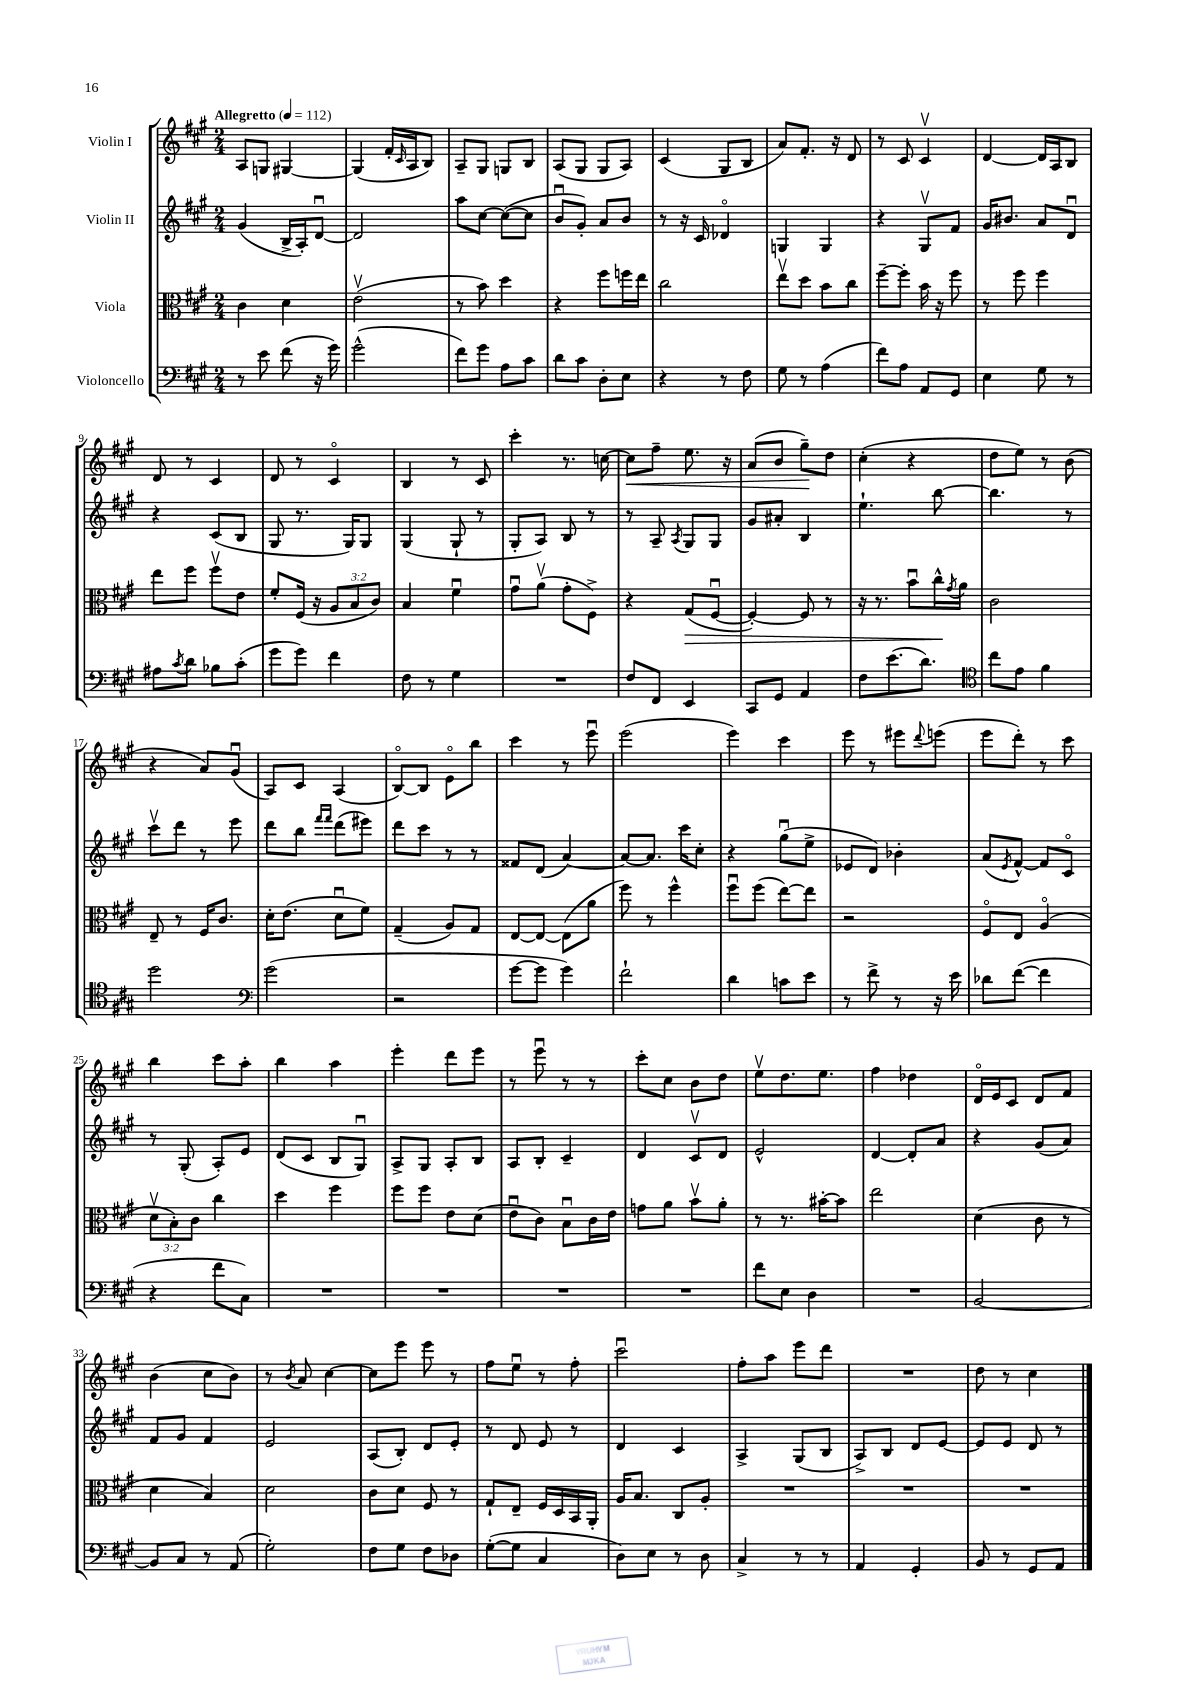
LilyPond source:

<<
\new StaffGroup <<
\new Staff = "s0" \with { instrumentName = "Violin I" } {
    \clef treble \key a \major \numericTimeSignature \time 2/4 \tempo "Allegretto" 4 = 112
    a8 g8 gis4~ |
    gis4( fis'16-. \grace { cis'16 } a16 b8) |
    a8-- gis8 g8 b8 |
    a8( gis8 gis8 a8) |
    cis'4( gis8 b8 |
    a'8) fis'8.-. r16 d'8 |
    r8 cis'8 cis'4\upbow |
    d'4~ d'16 a16 b8 |
    d'8 r8 cis'4 |
    d'8 r8 cis'4\flageolet |
    b4 r8 cis'8 |
    cis'''4-. r8. c''16~ |
    c''8\< fis''8-- e''8. r16 |
    a'8( b'8 gis''8--\!) d''8 |
    cis''4-.( r4 |
    d''8 e''8) r8 b'8( |
    r4 a'8) gis'8\downbow( |
    a8) cis'8 a4( |
    b8~\flageolet) b8 e'8\flageolet b''8 |
    cis'''4 r8 e'''8\downbow |
    e'''2( |
    e'''4) cis'''4 |
    e'''8 r8 eis'''8 \appoggiatura { d'''8 } e'''8( |
    e'''8 d'''8-.) r8 cis'''8 |
    b''4 cis'''8 a''8-. |
    b''4 a''4 |
    e'''4-. d'''8 e'''8 |
    r8 e'''8\downbow r8 r8 |
    cis'''8-. cis''8 b'8 d''8 |
    e''8\upbow d''8. e''8. |
    fis''4 des''4 |
    d'16\flageolet e'16 cis'8 d'8 fis'8 |
    b'4( cis''8 b'8) |
    r8 \acciaccatura { b'8 } a'8 cis''4~ |
    cis''8 e'''8 e'''8 r8 |
    fis''8 e''8\downbow r8 fis''8-. |
    cis'''2\downbow |
    fis''8-. a''8 e'''8 d'''8 |
    R2 |
    d''8 r8 cis''4 \bar "|." |
}
\new Staff = "s1" \with { instrumentName = "Violin II" } {
    \clef treble \key a \major \numericTimeSignature \time 2/4
    gis'4( b16-> a16-.) d'8~\downbow |
    d'2 |
    a''8 cis''8~ cis''8~( cis''8 |
    b'8\downbow gis'8-.) a'8 b'8 |
    r8 r16 cis'16 des'4\flageolet |
    g4 g4 |
    r4 gis8\upbow fis'8 |
    gis'16 bis'8. a'8 d'8\downbow |
    r4 cis'8( b8 |
    gis8 r8. gis16) gis8 |
    gis4( gis8-! r8 |
    gis8-. a8) b8 r8 |
    r8 a8-- \acciaccatura { a8 } gis8 gis8 |
    gis'8 ais'8-. b4 |
    e''4.-! b''8~ |
    b''4. r8 |
    cis'''8\upbow d'''8 r8 e'''8 |
    d'''8 b''8 \grace { fis'''16 fis'''16 } d'''8( eis'''8) |
    d'''8 cis'''8 r8 r8 |
    fisis'8 d'8( a'4~) |
    a'8~ a'8. cis'''16 cis''8-. |
    r4 gis''8\downbow( e''8-> |
    ees'8 d'8) bes'4-. |
    a'8( \acciaccatura { e'8 } fis'8~-^) fis'8 cis'8\flageolet |
    r8 gis8-.( a8-.) e'8 |
    d'8( cis'8 b8 gis8\downbow) |
    a8-> gis8 a8-. b8 |
    a8 b8-. cis'4-- |
    d'4 cis'8\upbow d'8 |
    e'2-^ |
    d'4~ d'8-. a'8 |
    r4 gis'8( a'8) |
    fis'8 gis'8 fis'4 |
    e'2 |
    a8( b8-.) d'8 e'8-. |
    r8 d'8 e'8 r8 |
    d'4 cis'4 |
    a4-> gis8( b8 |
    a8->) b8 d'8 e'8~ |
    e'8 e'8 d'8 r8 \bar "|." |
}
\new Staff = "s2" \with { instrumentName = "Viola" } {
    \clef alto \key a \major \numericTimeSignature \time 2/4 \override Staff.TupletNumber.text = #tuplet-number::calc-fraction-text
    cis'4 d'4 |
    e'2\upbow( |
    r8 b'8) d''4 |
    r4 fis''8 f''16 e''16 |
    cis''2 |
    e''8\upbow d''8 b'8 cis''8 |
    fis''8~-- fis''8-. b'16 r16 fis''8 |
    r8 fis''8 fis''4 |
    e''8 fis''8 fis''8\upbow e'8 |
    fis'8-. fis16( r16 \tuplet 3/2 { a8 b8 cis'8) } |
    b4 fis'4\downbow |
    gis'8\downbow a'8\upbow( gis'8-. fis8->) |
    r4 gis8\>( fis8~\downbow |
    fis4~-.) fis8 r8 |
    r16 r8. b'8\downbow cis''16-^\! \acciaccatura { gis'8 } a'16 |
    cis'2 |
    e8-- r8 fis16 cis'8. |
    d'16-. e'8.( d'8\downbow fis'8) |
    gis4--( a8) gis8 |
    e8~ e8~ e8( a'8 |
    fis''8) r8 fis''4-^ |
    fis''8\downbow fis''8( e''8~) e''8 |
    r2 |
    fis8\flageolet e8 a4\flageolet( |
    \tuplet 3/2 { d'8\upbow b8-.) cis'8 } cis''4 |
    d''4 fis''4 |
    fis''8 fis''8 e'8 d'8( |
    e'8\downbow cis'8) b8\downbow cis'16 e'16 |
    g'8 a'8 b'8\upbow a'8-. |
    r8 r8. bis'16~-. bis'8 |
    e''2 |
    d'4( cis'8 r8 |
    d'4 b4) |
    d'2 |
    cis'8 d'8 fis8 r8 |
    gis8-! e8-- fis16 d16 b,16 a,16-. |
    a16 b8. cis8 a8-. |
    R2 |
    R2 |
    R2 \bar "|." |
}
\new Staff = "s3" \with { instrumentName = "Violoncello" } {
    \clef bass \key a \major \numericTimeSignature \time 2/4
    r8 e'8 fis'8( r16 gis'16) |
    gis'2-^( |
    fis'8) gis'8 a8 cis'8 |
    d'8 cis'8 d8-. e8 |
    r4 r8 fis8 |
    gis8 r8 a4( |
    fis'8) a8 a,8 gis,8 |
    e4 gis8 r8 |
    ais8 \acciaccatura { cis'8 } d'8 bes8 cis'8-.( |
    gis'8 gis'8) fis'4 |
    fis8 r8 gis4 |
    R2 |
    fis8 fis,8 e,4 |
    cis,8 gis,8 a,4 |
    fis8 e'8.( d'8.) |
    \clef tenor cis''8 e'8 fis'4 |
    d''2 |
    \clef bass gis'2( |
    r2 |
    gis'8~ gis'8 gis'4) |
    fis'2-! |
    d'4 c'8 e'8 |
    r8 fis'8-> r8 r16 e'16 |
    des'8 fis'8~( fis'4 |
    r4 fis'8 cis8) |
    R2 |
    R2 |
    R2 |
    R2 |
    fis'8 e8 d4 |
    R2 |
    b,2~ |
    b,8 cis8 r8 a,8( |
    gis2-.) |
    fis8 gis8 fis8 des8 |
    gis8~-.( gis8 cis4 |
    d8) e8 r8 d8 |
    cis4-> r8 r8 |
    a,4 gis,4-. |
    b,8 r8 gis,8 a,8 \bar "|." |
}
>>
>>
